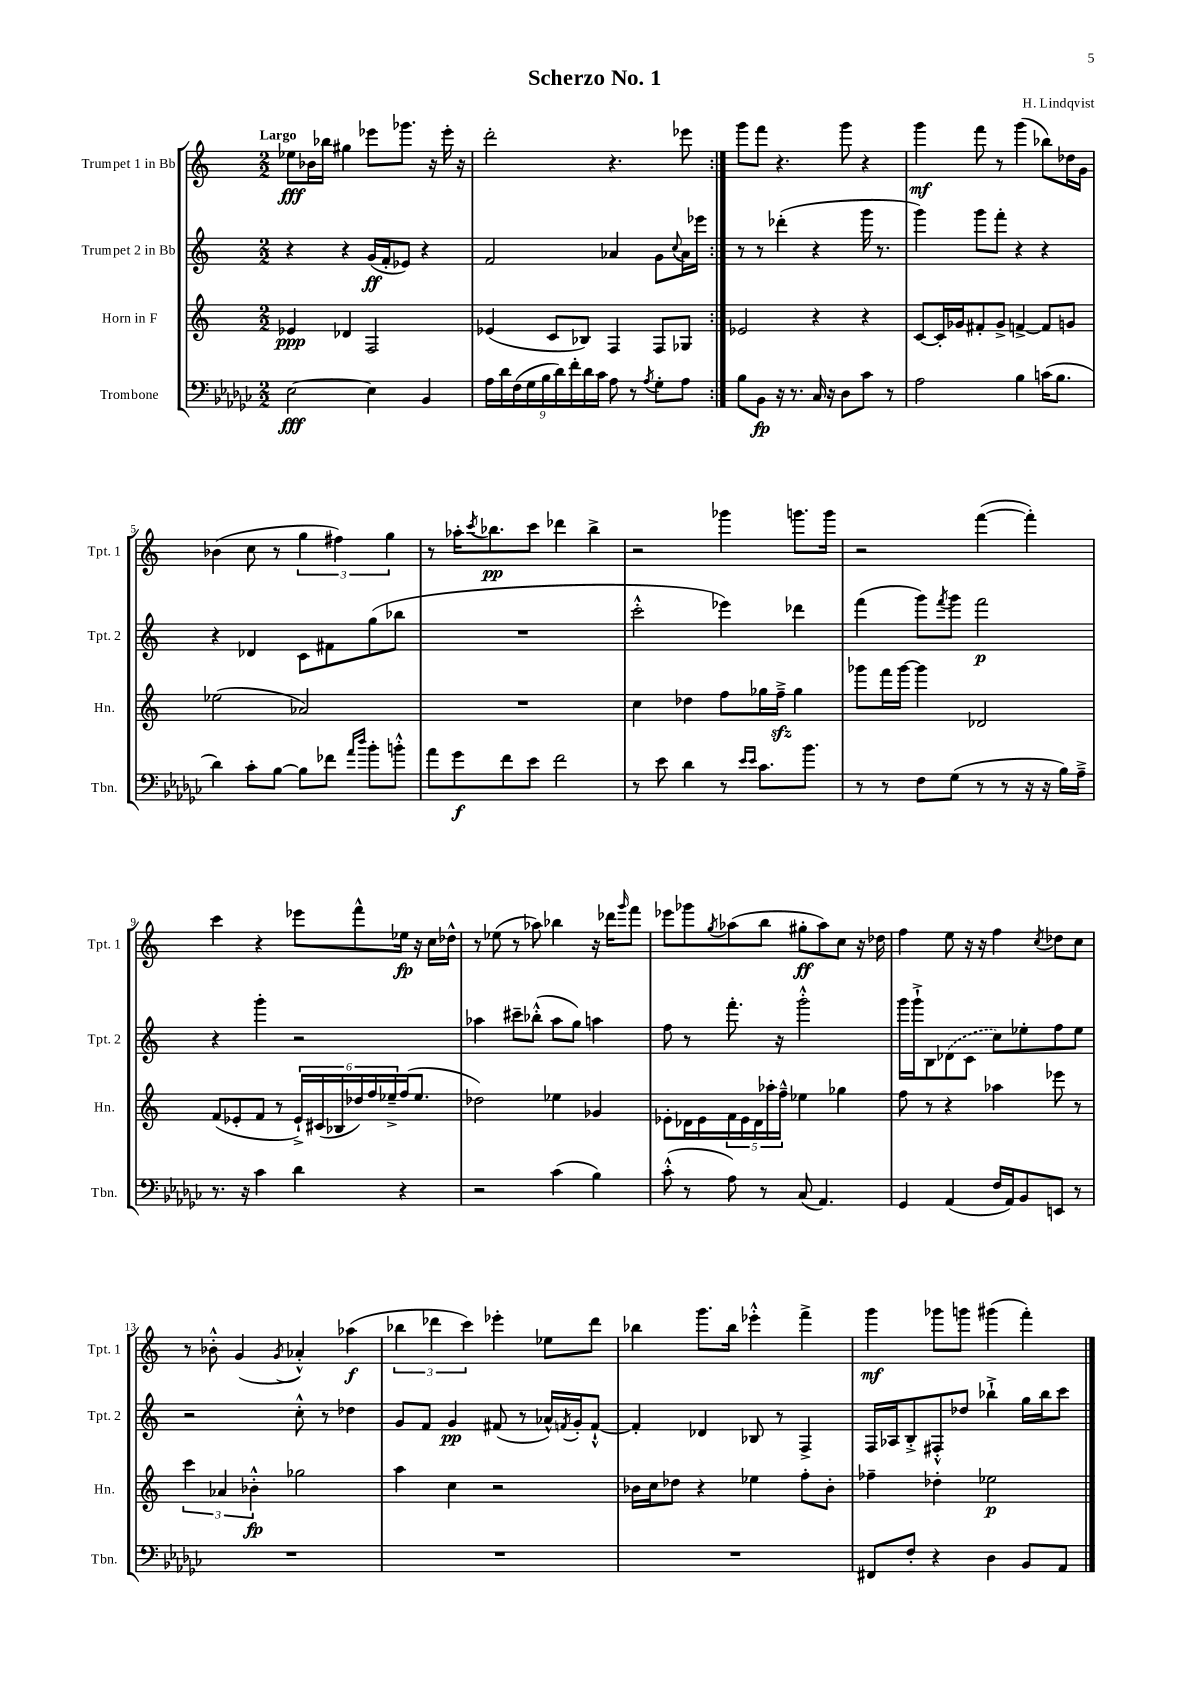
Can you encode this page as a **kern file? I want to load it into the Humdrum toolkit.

**kern	**kern	**kern	**kern
*staff4	*staff3	*staff2	*staff1
*clefF4	*clefG2	*clefG2	*clefG2
*k[b-e-a-d-g-c-]	*k[]	*k[]	*k[]
*M2/2	*M2/2	*M2/2	*M2/2
[2E-\	4e-/	4r	8ee-\L
.	.	.	16b-\L
.	.	.	16bb-\JJ
.	4d-/	4r	4gg#\
4E-\]	2F/	(16g/LL	8eee-\L
.	.	16f'/J	.
.	.	8e-/J)	8.ggg-\J
4BB-/	.	4r	.
.	.	.	16r
.	.	.	16eee-'\
.	.	.	16r
=	=	=	=
18A-\LL	(4e-/	2f/	2ddd'\
18d-\	.	.	.
(18F\	.	.	.
18G-\	.	.	.
18B-\	.	.	.
.	8c/L	.	.
18d-\)	.	.	.
18f'\	.	.	.
.	8B-/J)	.	.
18d-\	.	.	.
18c-\JJ	.	.	.
8A-\	4F/	4a-/	4.r
8r	.	.	.
8qA-/	.	.	.
8G-'\L	8F/L	8g\L	.
.	.	8qqcc/	.
8A-\J	8G-/J	16a-\L	8eee-\
.	.	16eee-\JJ	.
=:|!	=:|!	=:|!	=:|!
8B-\L	2e-/	8r	8ggg\L
8BB-\J	.	8r	8fff\J
16r	.	(4ddd-'\	4.r
8.r	.	.	.
16C-/	4r	4r	.
16r	.	.	.
8D-\L	.	.	8ggg\
8c-\J	4r	16ggg\	4r
.	.	8.r	.
8r	.	.	.
=	=	=	=
2A-\	[8c/L	4ggg\)	4ggg\
.	16c'/]L	.	.
.	16g-/J	.	.
.	8f#'/	8ggg\L	8fff\
.	8g-^/J	8fff'\J	8r
4B-\	[4f^/	4r	(4ggg\
(16c\LK	8f/]L	4r	8bb-\L)
8.B-\J	.	.	.
.	8g/J	.	16dd-\L
.	.	.	16g\JJ
=	=	=	=
4d-\)	(2ee-\	4r	(4b-\
8c-'\L	.	4d-/	8cc\
[8B-\J	.	.	8r
8B-\]L	2a-/)	8c\L	6gg\
8f-\J	.	8f#\	.
.	.	.	6ff#\)
16qqa-/LL	.	.	.
16qqdd-/JJ	.	.	.
8b-'\L	.	(8gg\	.
.	.	.	6gg\
8b'^^\J	.	8bb-\J	.
=	=	=	=
8a-\L	1r	1r	8r
8g-\	.	.	16aa-'\LK
.	.	.	8qccc/
.	.	.	8.bb-\
8f\	.	.	.
8e-\J	.	.	8ccc\J
2f\	.	.	4ddd-\
.	.	.	4bb-^\
=	=	=	=
8r	4cc\	2ccc'^^\	2r
8e-\	.	.	.
4d-\	4dd-\	.	.
8r	8ff\L	4eee-\)	4ggg-\
16qqe-/LL	.	.	.
16qqe-/JJ	.	.	.
8.c-\L	16gg-\L	.	.
.	16ff~^\JJ	.	.
.	4gg-\	4ddd-\	8.ggg\L
8.b-\J	.	.	.
.	.	.	16ggg\Jk
=	=	=	=
8r	8ggg-\L	(4fff\	2r
8r	16fff\L	.	.
.	[16ggg-\JJ	.	.
8F\L	4ggg-\]	8ggg\L)	.
.	.	8qfff/	.
(8G-\J	.	8ggg\J	.
8r	2d-/	2fff\	([4fff\
8r	.	.	.
16r	.	.	4fff'\])
16r	.	.	.
16B-\LL)	.	.	.
16A-~^\JJ	.	.	.
=	=	=	=
8.r	(8f/L	4r	4ccc\
.	8e-'/	.	.
16r	.	.	.
4c-\	8f/J	4ggg'\	4r
.	8r	.	.
4d-\	24e-`^/LL)	2r	8eee-\L
.	(24c#/	.	.
.	24B-/	.	.
.	24dd-/)	.	8fff^^\
.	24ff/	.	.
.	24ee-~^/	.	.
4r	(16ff/J	.	16ee-\Jk
.	8.ee-/J	.	16r
.	.	.	16cc\LL
.	.	.	16dd-^^\JJ
=	=	=	=
2r	2dd-\)	4aa-\	8r
.	.	.	(8ee-\
.	.	8ccc#~\L	8r
.	.	(8bb-'^^\J	8aa-\)
(4c-\	4ee-\	8aa-\L	4bb-\
.	.	8gg\J)	.
4B-\)	4g-/	4aa\	16r
.	.	.	16ddd-\LK
.	.	.	16qqggg/
.	.	.	8fff\J
=	=	=	=
(8c-'^^\	8e-'\L	8ff\	8eee-\L
8r	16d-\L	8r	8ggg-\
.	16e-\	.	.
.	.	.	8qgg/
8A-\)	20f\	8.fff'\	(8aa-\
.	20e-\	.	.
.	20d-\	.	.
8r	.	.	8bb\J
.	20aa-'\	.	.
.	.	16r	.
.	20ff~^^\JJ	.	.
(8C-/	4ee-\	2ggg'^^\	8gg#'\L
4.AA-/)	.	.	8aa-\)
.	4gg-\	.	8cc\J
.	.	.	16r
.	.	.	16dd-\
=	=	=	=
4GG-/	8ff\	16ggg\LL	4ff\
.	.	16ggg`^\J	.
.	8r	8B\	.
(4AA-/	4r	(8d-\	8ee\
.	.	8c\J	16r
.	.	.	16r
16F/LL	4aa-\	8cc\L)	4ff\
16AA-/J)	.	.	.
8BB-/	.	8ee-'\	.
.	.	.	8qcc/
8EE/J	8eee-\	8ff\	8dd-\L
8r	8r	8ee-\J	8cc\J
=	=	=	=
1r	6ccc\	2r	8r
.	.	.	8b-'^^\
.	6a-/	.	.
.	.	.	(4g/
.	6b-'^^\	.	.
.	.	.	8qg/
.	2gg-\	8cc'^^\	4a-'^^/)
.	.	8r	.
.	.	4dd-\	(4aa-\
=	=	=	=
1r	4aa\	8g/L	6bb-\
.	.	8f/J	.
.	.	.	6ddd-\
.	4cc\	4g/	.
.	.	.	6ccc\)
.	2r	(8f#/	4eee-'\
.	.	8r	.
.	.	16a-^^/LL)	8ee-\L
.	.	8qf/	.
.	.	16g'/J	.
.	.	[8f`^^/J	8ddd-\J
=	=	=	=
1r	16b-\LL	4f'/]	4bb-\
.	16cc\J	.	.
.	8dd-\J	.	.
.	4r	4d-/	8.ggg\L
.	.	.	16bb-\Jk
.	4ee-\	8B-/	4eee-'^^\
.	.	8r	.
.	8ff'\L	4F^/	4fff^\
.	8b-'\J	.	.
=	=	=	=
8FF#/L	4ff-~\	16F/LL	4ggg\
.	.	16A-/J	.
8F'/J	.	8B'^/	.
4r	4dd-'\	8F#'^^/	8ggg-\L
.	.	8dd-/J	8ggg\J
4D-\	2ee-\	4bb-`^\	(4ggg#\
8BB-/L	.	16gg\LL	4fff'\)
.	.	16bb-\J	.
8AA-/J	.	8ccc\J	.
==	==	==	==
*-	*-	*-	*-
